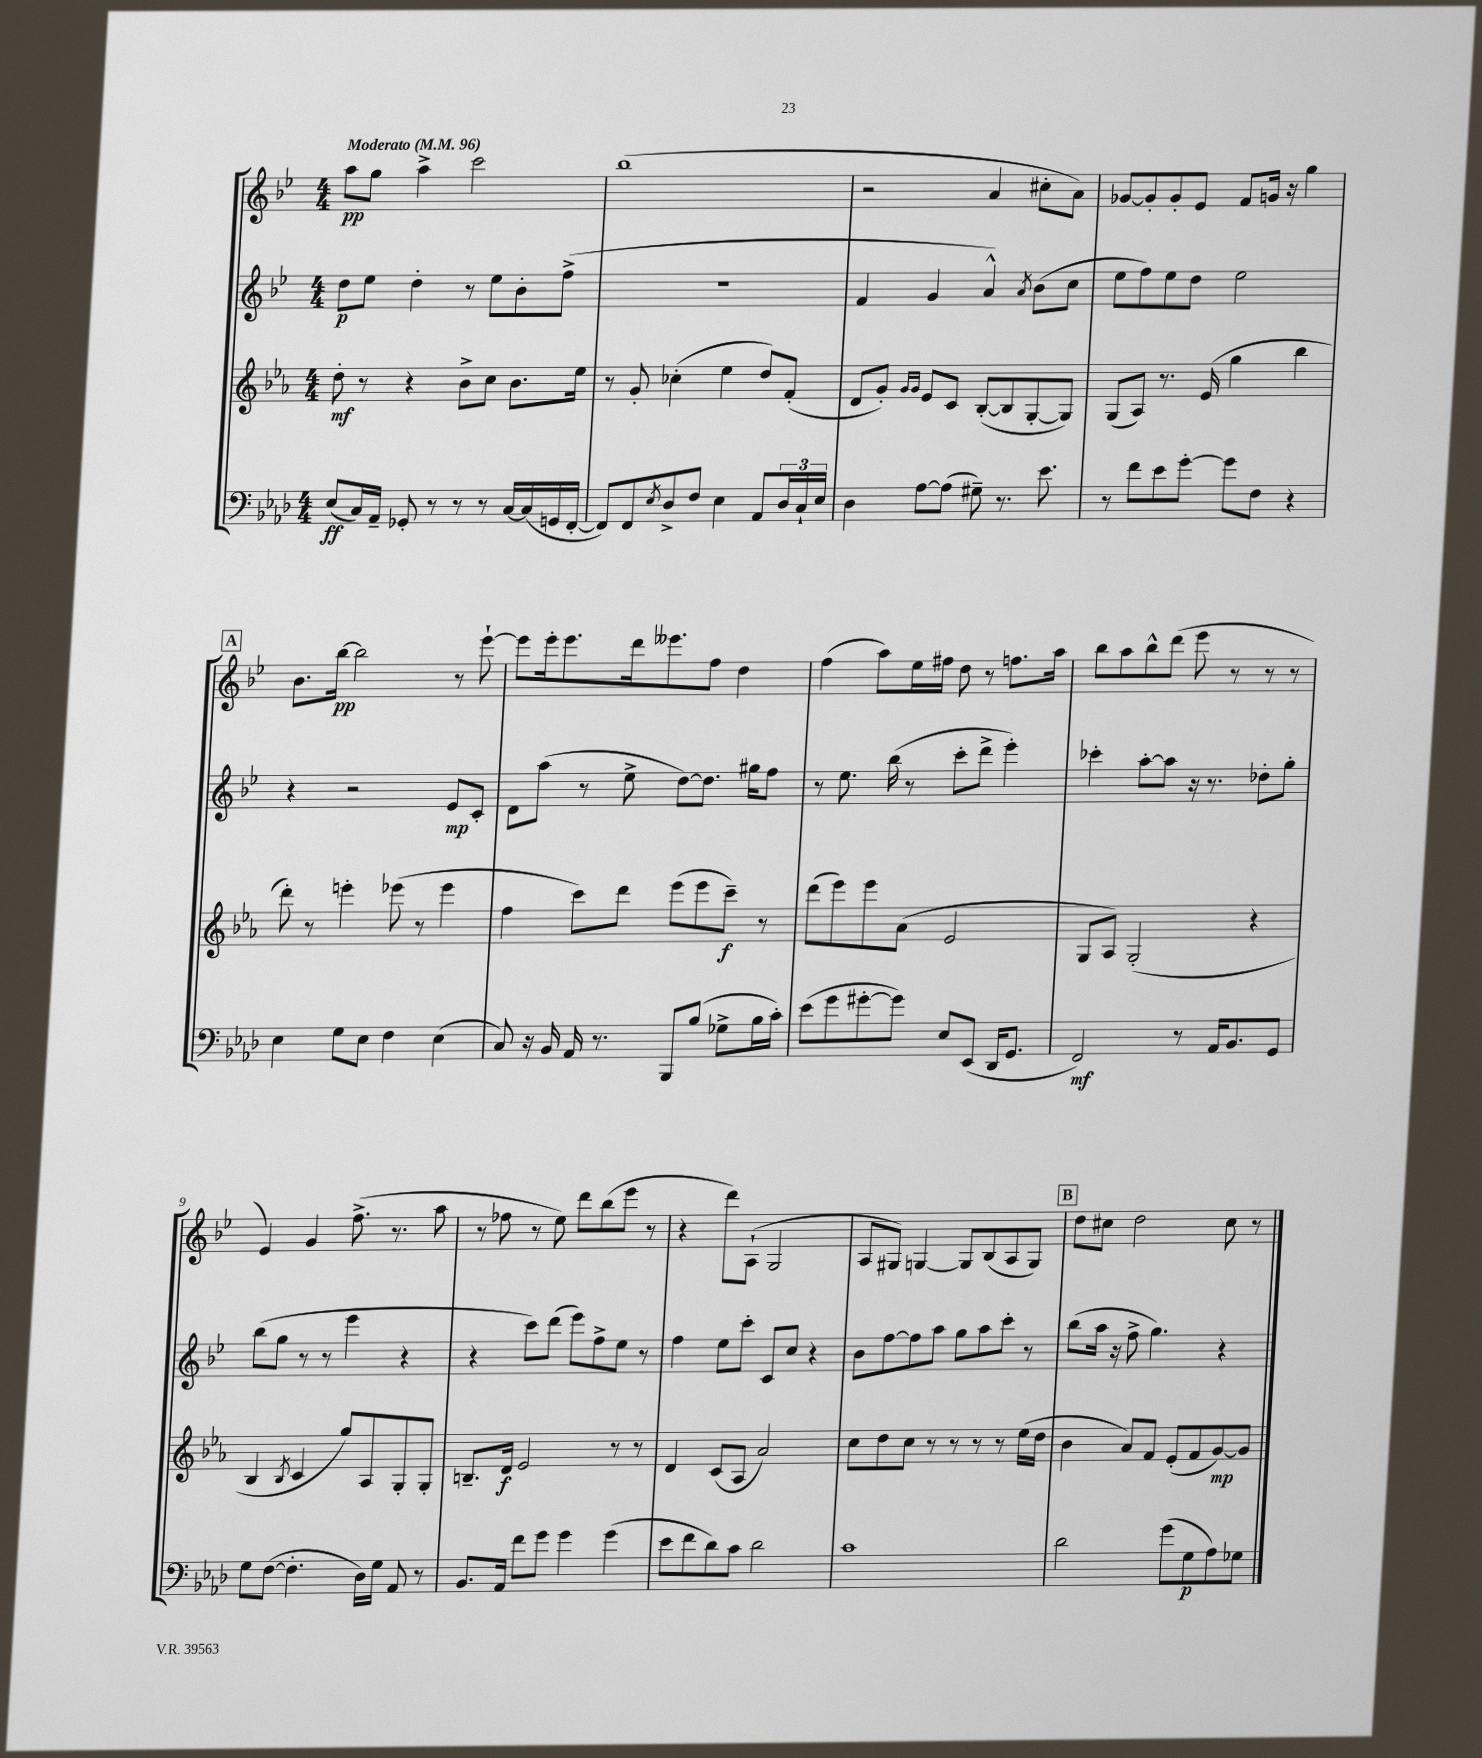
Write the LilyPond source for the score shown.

<<
\new StaffGroup <<
\new Staff = "s0" {
    \clef treble \key bes \major \numericTimeSignature \time 4/4 \tempo "Moderato" 4 = 96
    a''8\pp g''8 a''4-> c'''2 |
    bes''1( |
    r2 a'4 cis''8-. a'8) |
    ges'8~ ges'8-. ges'8-. ees'8 f'8 g'16 r16 g''4 |
    \mark \markup { \box "A" } bes'8. bes''16~\pp bes''2 r8 ees'''8~-! |
    ees'''8 ees'''16-. ees'''8. d'''16 eeses'''8. f''8 d''4 |
    f''4( a''8) ees''16 fis''16 d''8 r8 f''8. a''16 |
    bes''8 a''8 bes''8-^ d'''8( ees'''8 r8 r8 r8 |
    ees'4) g'4 f''8.->( r8. a''8 |
    r8 fes''8 r8 ees''8) d'''8 bes''8( ees'''8 r8 |
    r4 d'''8) a8-!( g2 |
    a8 gis8) g4~ g8 bes8( a8 g8) |
    \mark \markup { \box "B" } d''8 cis''8 d''2 cis''8 r8 \bar "|." |
}
\new Staff = "s1" {
    \clef treble \key bes \major \numericTimeSignature \time 4/4
    d''8\p ees''8 d''4-. r8 ees''8 bes'8-. f''8->( |
    R1 |
    f'4 g'4 a'4-^) \acciaccatura { a'8 } bes'8( c''8 |
    ees''8 f''8) ees''8 d''8 ees''2 |
    \mark \markup { \box "A" } r4 r2 ees'8\mp c'8-. |
    d'8 a''8( r8 ees''8-> d''8~) d''8. gis''16 f''8 |
    r8 ees''8. bes''16( r8 c'''8-. d'''8-> ees'''4-.) |
    ces'''4-. a''8~-. a''8 r16 r8. des''8-. g''8-. |
    bes''8( g''8 r8 r8 ees'''4 r4 |
    r4 c'''8) d'''8( ees'''8) f''8-> ees''8 r8 |
    f''4 ees''8 c'''8-. c'8 c''8 r4 |
    bes'8 f''8~ f''8 a''8 g''8 a''8 c'''8-. r8 |
    \mark \markup { \box "B" } bes''8( a''16 r16 f''8-> g''4.) r4 \bar "|." |
}
\new Staff = "s2" {
    \clef treble \key ees \major \numericTimeSignature \time 4/4
    d''8-.\mf r8 r4 bes'8-> c''8 bes'8. ees''16 |
    r8 g'8-. ces''4-.( ees''4 d''8) f'8-.( |
    d'8 g'8-.) \grace { g'16 g'16 } ees'8 c'8 bes8~-.( bes8 g8~-. g8) |
    g8( aes8) r8. ees'16( g''4 bes''4 |
    \mark \markup { \box "A" } d'''8-.) r8 e'''4-. ees'''8( r8 ees'''4 |
    f''4 c'''8) d'''8 ees'''8( ees'''8 c'''8--\f) r8 |
    d'''8( ees'''8) ees'''8 aes'8( ees'2 |
    g8 aes8) g2-.( r4 |
    bes4 \acciaccatura { bes8 } c'4 g''8) aes8 g8-. g8-. |
    b8.-- d'16\f ees'2 r8 r8 |
    d'4 c'8( aes8 aes'2) |
    c''8 d''8 c''8 r8 r8 r8 r8 ees''16( d''16 |
    \mark \markup { \box "B" } bes'4 aes'8) f'8 ees'8-.( f'8 g'8~\mp) g'8 \bar "|." |
}
\new Staff = "s3" {
    \clef bass \key aes \major \numericTimeSignature \time 4/4
    ees8\ff( c16) aes,16-- ges,8-. r8 r8 r8 c16~ c16( g,16 f,16~-. |
    f,8) f,8 \acciaccatura { ees8 } des8-> f8 ees4 aes,8 \tuplet 3/2 { des16 c16-! ees16 } |
    des4 aes8~ aes8( gis8--) r8. ees'8. |
    r8 f'8 ees'8 g'8~-. g'8 f8 r4 |
    \mark \markup { \box "A" } ees4 g8 ees8 f4 ees4( |
    c8) r16 bes,16 aes,16 r8. bes,,8 bes8( ges8-> bes16 c'16-.) |
    ees'8( g'8 gis'8~-. gis'8) ees8 ees,8( des,16 g,8. |
    f,2\mf) r8 aes,16 bes,8. g,8 |
    g8 f8~( f4.-. des16) g16 aes,8 r8 |
    bes,8. aes,16 f'8 g'8 g'4 g'4( |
    ees'8 f'8 des'8) c'8 des'2 |
    c'1 |
    \mark \markup { \box "B" } des'2 g'8( g8\p aes8) ges8 \bar "|." |
}
>>
>>
